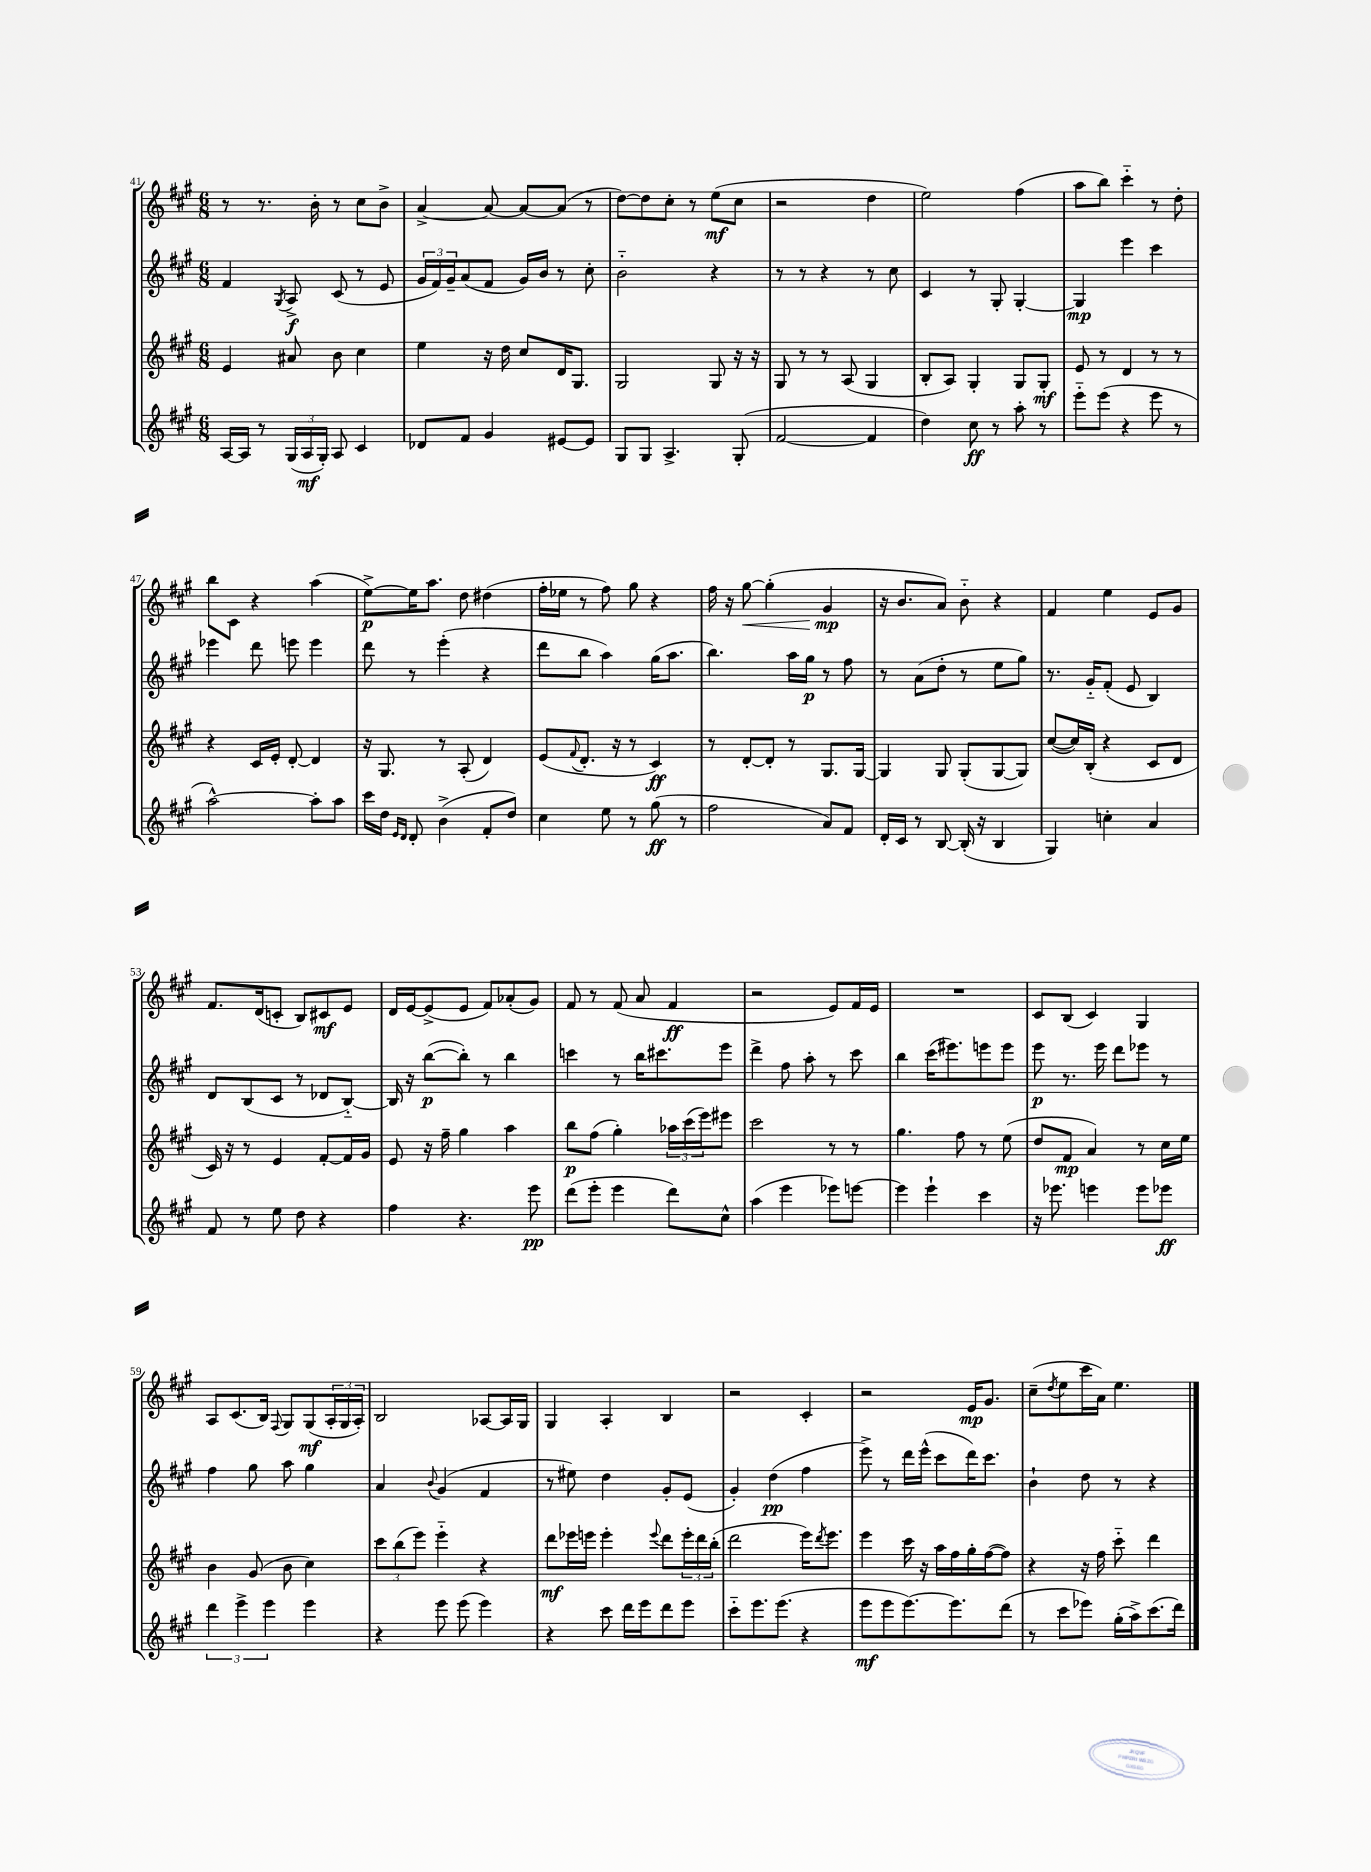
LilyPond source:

<<
\new StaffGroup <<
\new Staff = "s0" {
    \clef treble \key a \major \numericTimeSignature \time 6/8
    r8 r8. b'16-. r8 cis''8 b'8-> |
    a'4~-> a'8~ a'8~ a'8( r8 |
    d''8~) d''8 cis''8-. r8 e''8\mf( cis''8 |
    r2 d''4 |
    e''2) fis''4( |
    a''8 b''8) cis'''4-_ r8 d''8-. |
    b''8 cis'8 r4 a''4( |
    e''8~->\p) e''16 a''8. d''8 dis''4( |
    fis''16-. ees''16 r8 fis''8) gis''8 r4 |
    fis''16 r16 gis''8~\< gis''4-.( gis'4\mp\! |
    r16 b'8. a'8) b'8-_ r4 |
    fis'4 e''4 e'8 gis'8 |
    fis'8. d'16( c'8-. b8) cis'8\mf e'8 |
    d'16 e'16~ e'8->( e'8 fis'8) aes'8-.( gis'8) |
    fis'8 r8 fis'8( a'8 fis'4\ff |
    r2 e'8) fis'16 e'16 |
    R2. |
    cis'8 b8( cis'4) gis4 |
    a8 cis'8.( b16) \appoggiatura { fis8 } gis8 gis8\mf( \tuplet 3/2 { a16-. gis16 a16-.) } |
    b2 aes8~ aes16 gis16 |
    gis4 a4-. b4 |
    r2 cis'4-. |
    r2 e'16\mp gis'8. |
    cis''8--( \acciaccatura { d''8 } e''8 cis'''16 a'16) e''4. \bar "|." |
}
\new Staff = "s1" {
    \clef treble \key a \major \numericTimeSignature \time 6/8
    fis'4 \acciaccatura { gis8 } a8->\f cis'8( r8 e'8 |
    \tuplet 3/2 { gis'16 fis'16) gis'16-- } a'8( fis'8 gis'16) b'16 r8 cis''8-. |
    b'2-_ r4 |
    r8 r8 r4 r8 cis''8 |
    cis'4 r8 gis8-. gis4~-. |
    gis4\mp e'''4 cis'''4 |
    ees'''4 d'''8 e'''8 e'''4 |
    d'''8 r8 e'''4-.( r4 |
    d'''8 b''8 a''4) gis''16( a''8. |
    b''4.) a''16 gis''16\p r8 fis''8 |
    r8 a'8( d''8-. r8 e''8 gis''8) |
    r8. gis'16-_ fis'8-.( e'8 b4) |
    d'8 b8( cis'8 r8 des'8 b8~-_) |
    b16 r16 b''8~\p( b''8-.) r8 b''4 |
    c'''4 r8 b''16 cis'''8. e'''8 |
    d'''4-> fis''8 a''8-. r8 cis'''8 |
    b''4 cis'''16( eis'''8.) e'''8 e'''8 |
    e'''8\p r8. e'''16 d'''8 ees'''8 r8 |
    fis''4 gis''8 a''8 gis''4 |
    a'4 \appoggiatura { b'8 } gis'4( fis'4 |
    r8 eis''8) d''4 gis'8-. e'8( |
    gis'4-.) d''4\pp( fis''4 |
    e'''8->) r8 d'''16 e'''16-^( cis'''8 d'''16) cis'''8. |
    b'4-! d''8 r8 r4 \bar "|." |
}
\new Staff = "s2" {
    \clef treble \key a \major \numericTimeSignature \time 6/8
    e'4 ais'8 b'8 cis''4 |
    e''4 r16 d''16 cis''8 d'16 gis8. |
    gis2 gis8 r16 r16 |
    gis8 r8 r8 a8( gis4 |
    b8-. a8) gis4-. gis8 gis8-.\mf |
    e'8 r8 d'4 r8 r8 |
    r4 cis'16 e'16-. d'8~-. d'4 |
    r16 gis8. r8 a8-.( d'4) |
    e'8( \appoggiatura { fis'8 } d'8.-. r16 r8 cis'4\ff) |
    r8 d'8~-. d'8-. r8 gis8. gis16~ |
    gis4 gis8 gis8-.( gis8~ gis8) |
    cis''8~( cis''16) b16-.( r4 cis'8 d'8 |
    cis'16) r16 r8 e'4 fis'8~-. fis'16 gis'16 |
    e'8 r16 fis''16-- gis''4 a''4 |
    b''8\p fis''8( gis''4-.) \tuplet 3/2 { aes''16 cis'''16( e'''16) } eis'''8 |
    cis'''2 r8 r8 |
    gis''4. fis''8 r8 e''8( |
    d''8 fis'8\mp a'4) r8 cis''16 e''16 |
    b'4 gis'8( b'8 cis''4) |
    \tuplet 3/2 { cis'''8 b''8( e'''8) } e'''4-_ r4 |
    d'''8\mf ees'''16 e'''16 e'''4-. \appoggiatura { e'''8 } d'''8 \tuplet 3/2 { e'''16-. d'''16 b''16-.( } |
    d'''2 e'''16) \acciaccatura { d'''8 } e'''8. |
    e'''4 cis'''16 r16 a''16 fis''16 gis''16-. fis''16~( fis''8) |
    r4 r16 fis''16 cis'''8-_ d'''4 \bar "|." |
}
\new Staff = "s3" {
    \clef treble \key a \major \numericTimeSignature \time 6/8
    a16~ a16 r8 \tuplet 3/2 { gis16( a16\mf gis16-.) } a8 cis'4 |
    des'8 fis'8 gis'4 eis'8~ eis'8 |
    gis8 gis8 a4.-> gis8-.( |
    fis'2~ fis'4 |
    d''4) cis''8\ff r8 a''8-. r8 |
    e'''8-_ e'''8( r4 e'''8 r8 |
    a''2~-^) a''8-. a''8 |
    cis'''16 d''16 \grace { e'16 d'16 } d'8-. b'4->( fis'8-. d''8) |
    cis''4 e''8 r8 gis''8\ff( r8 |
    fis''2 a'8) fis'8 |
    d'16-. cis'16 r8 b8~ b16-.( r16 b4 |
    gis4) c''4-. a'4 |
    fis'8 r8 e''8 d''8 r4 |
    fis''4 r4. e'''8\pp |
    d'''8( e'''8-. e'''4 d'''8) cis''8-^ |
    a''4( e'''4 ees'''8) e'''8~ |
    e'''4 e'''4-! cis'''4 |
    r16 ees'''8. e'''4 e'''8 ees'''8\ff |
    \tuplet 3/2 { d'''4 e'''4-> e'''4 } e'''4 |
    r4 e'''8 e'''8( e'''4) |
    r4 cis'''8 d'''16 e'''16 d'''8 e'''8 |
    cis'''8-_ e'''8. e'''8.( r4 |
    e'''8\mf e'''8 e'''8.~) e'''8. d'''8( |
    r8 cis'''8 ees'''8) gis''16-.( a''16->) cis'''8.( d'''16) \bar "|." |
}
>>
>>
\layout { \context { \Score currentBarNumber = #41 } }
